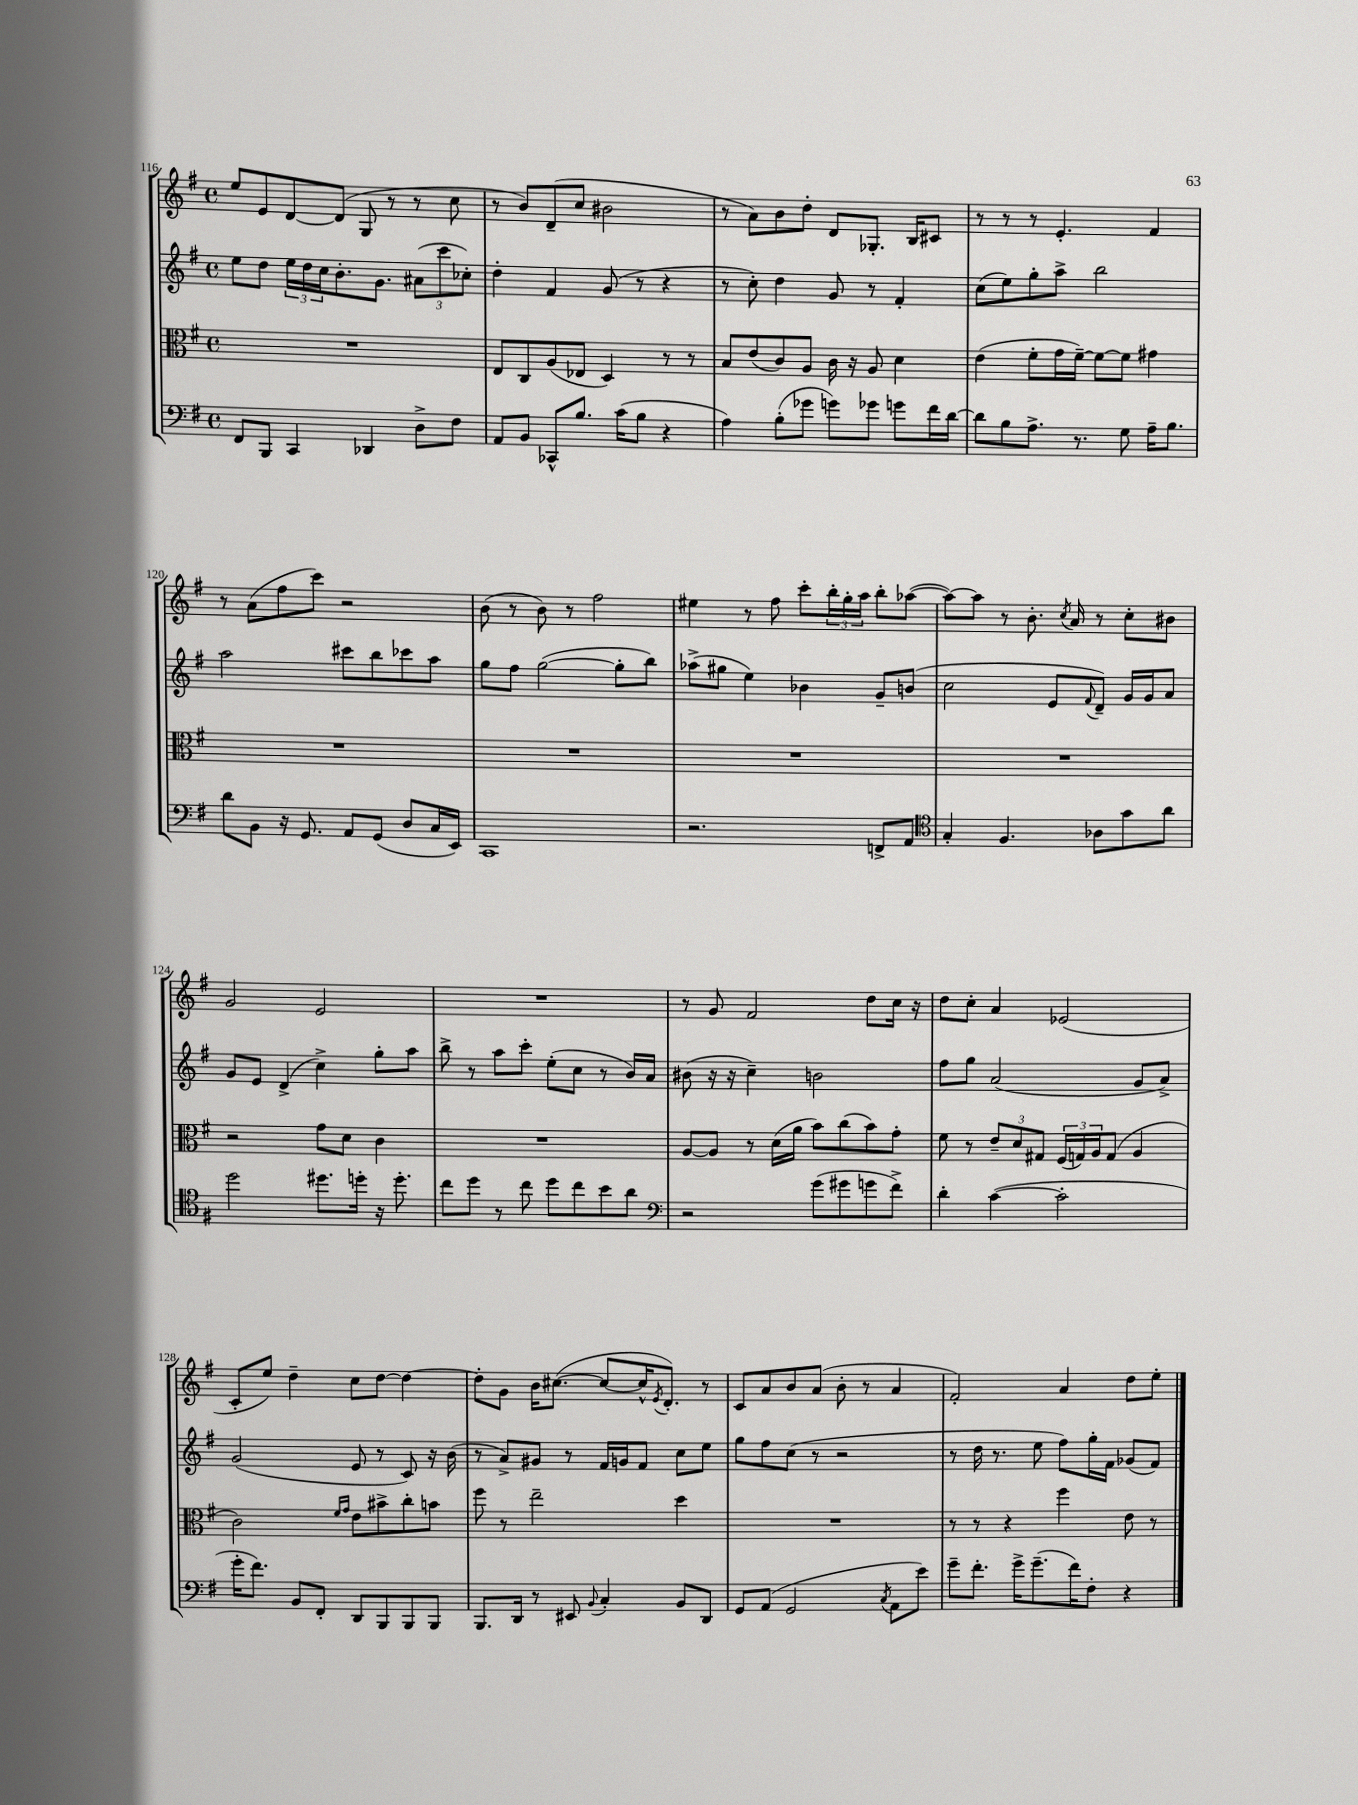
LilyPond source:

<<
\new StaffGroup <<
\new Staff = "s0" {
    \clef treble \key g \major \defaultTimeSignature \time 4/4
    e''8 e'8 d'8~ d'8( g8 r8 r8 c''8 |
    r8 b'8) d'8--( c''8 bis'2 |
    r8 a'8) b'8 d''8-. d'8 ges8.-. b16 cis'8 |
    r8 r8 r8 e'4.-. fis'4 |
    r8 a'8( fis''8 c'''8) r2 |
    b'8( r8 b'8) r8 fis''2 |
    eis''4 r8 fis''8 c'''8-. \tuplet 3/2 { b''16-. g''16-. a''16 } b''8-. aes''8~( |
    aes''8~) aes''8 r8 b'8.-. \acciaccatura { c''8 } a'16 r8 c''8-. bis'8 |
    g'2 e'2 |
    R1 |
    r8 g'8 fis'2 d''8 c''16 r16 |
    d''8 c''8-. a'4 ees'2( |
    c'8-. e''8) d''4-- c''8 d''8~ d''4~ |
    d''8-. g'8 b'16 cis''8.~( cis''8~ cis''16-^ \acciaccatura { e'8 } d'8.-.) r8 |
    c'8 a'8 b'8 a'8( b'8-. r8 a'4 |
    fis'2-.) a'4 d''8 e''8-. \bar "|." |
}
\new Staff = "s1" {
    \clef treble \key g \major \defaultTimeSignature \time 4/4
    e''8 d''8 \tuplet 3/2 { e''16 d''16 c''16 } b'8.-. g'8. \tuplet 3/2 { ais'8( c'''8 ces''8-.) } |
    d''4-. fis'4 g'8( r8 r4 |
    r8 c''8-.) d''4 g'8 r8 fis'4-. |
    c''8( e''8) g''8-. a''8-> b''2 |
    a''2 cis'''8 b''8 ces'''8 a''8 |
    g''8 fis''8 g''2~( g''8-. b''8) |
    aes''8->( gis''8 e''4) bes'4 g'8-- b'8( |
    c''2 e'8 \appoggiatura { fis'8 } d'8--) g'16 g'16 a'8 |
    g'8 e'8 d'4->( c''4->) g''8-. a''8 |
    b''8-> r8 a''8 c'''8-. e''8-.( c''8 r8 b'16) a'16 |
    bis'8( r16 r16 c''4--) b'2 |
    fis''8 g''8 a'2( g'8 a'8->) |
    g'2( e'8 r8 c'8) r16 b'16( |
    r8 a'8->) gis'8 r8 fis'16 g'16 fis'8 c''8 e''8 |
    g''8 fis''8 c''8( r8 r2 |
    r8 d''16 r8. e''8 fis''8) g''16-. fis'16 ges'8( fis'8) \bar "|." |
}
\new Staff = "s2" {
    \clef alto \key g \major \defaultTimeSignature \time 4/4
    R1 |
    e8 c8 a8( ees8 d4) r8 r8 |
    b8 e'8( c'8) a8 c'16 r16 a8 d'4 |
    e'4( fis'8-. g'16 fis'16~--) fis'8~ fis'8 gis'4 |
    R1 |
    R1 |
    R1 |
    R1 |
    r2 g'8 d'8 c'4 |
    R1 |
    a8~ a8 r8 d'16( a'16 b'8) c''8( b'8) g'8-. |
    fis'8 r8 \tuplet 3/2 { e'8-- d'8 gis8 } \tuplet 3/2 { fis16( g16) a16 } g8( a4 |
    c'2) \grace { fis'16 g'16 } e'8 bis'8-> c''8-. b'8 |
    fis''8 r8 e''2-- d''4 |
    R1 |
    r8 r8 r4 fis''4 e'8 r8 \bar "|." |
}
\new Staff = "s3" {
    \clef bass \key g \major \defaultTimeSignature \time 4/4
    fis,8 b,,8 c,4 des,4 d8-> fis8 |
    a,8 b,8 ces,8-^ b8. c'16( b8 r4 |
    a4) b8-.( ges'8 g'8) ges'8 g'8 fis'16 d'16~ |
    d'8 b8 a8.-> r8. g8 a16-- b8. |
    d'8 b,8 r16 g,8. a,8 g,8( d8 c16 e,16) |
    c,1 |
    r2. f,8-> a,8 |
    \clef tenor g4-. fis4. aes8 g'8 a'8 |
    d''2 dis''8. d''16-. r16 d''8.-. |
    c''8 d''8 r8 c''8 d''8 c''8 b'8 a'8 |
    \clef bass r2 g'8( gis'8 g'8 fis'8->) |
    d'4-. c'4~( c'2-. |
    g'16-. fis'8.) b,8 fis,8-. d,8 b,,8 b,,8 b,,8 |
    b,,8. d,16 r8 eis,8 \appoggiatura { b,8 } c4-. b,8 d,8 |
    g,8 a,8( g,2 \acciaccatura { c8 } a,8 e'8) |
    g'8-- fis'8.-. g'16-> g'8.--( fis'16) fis8-. r4 \bar "|." |
}
>>
>>
\layout { \context { \Score currentBarNumber = #116 } }
